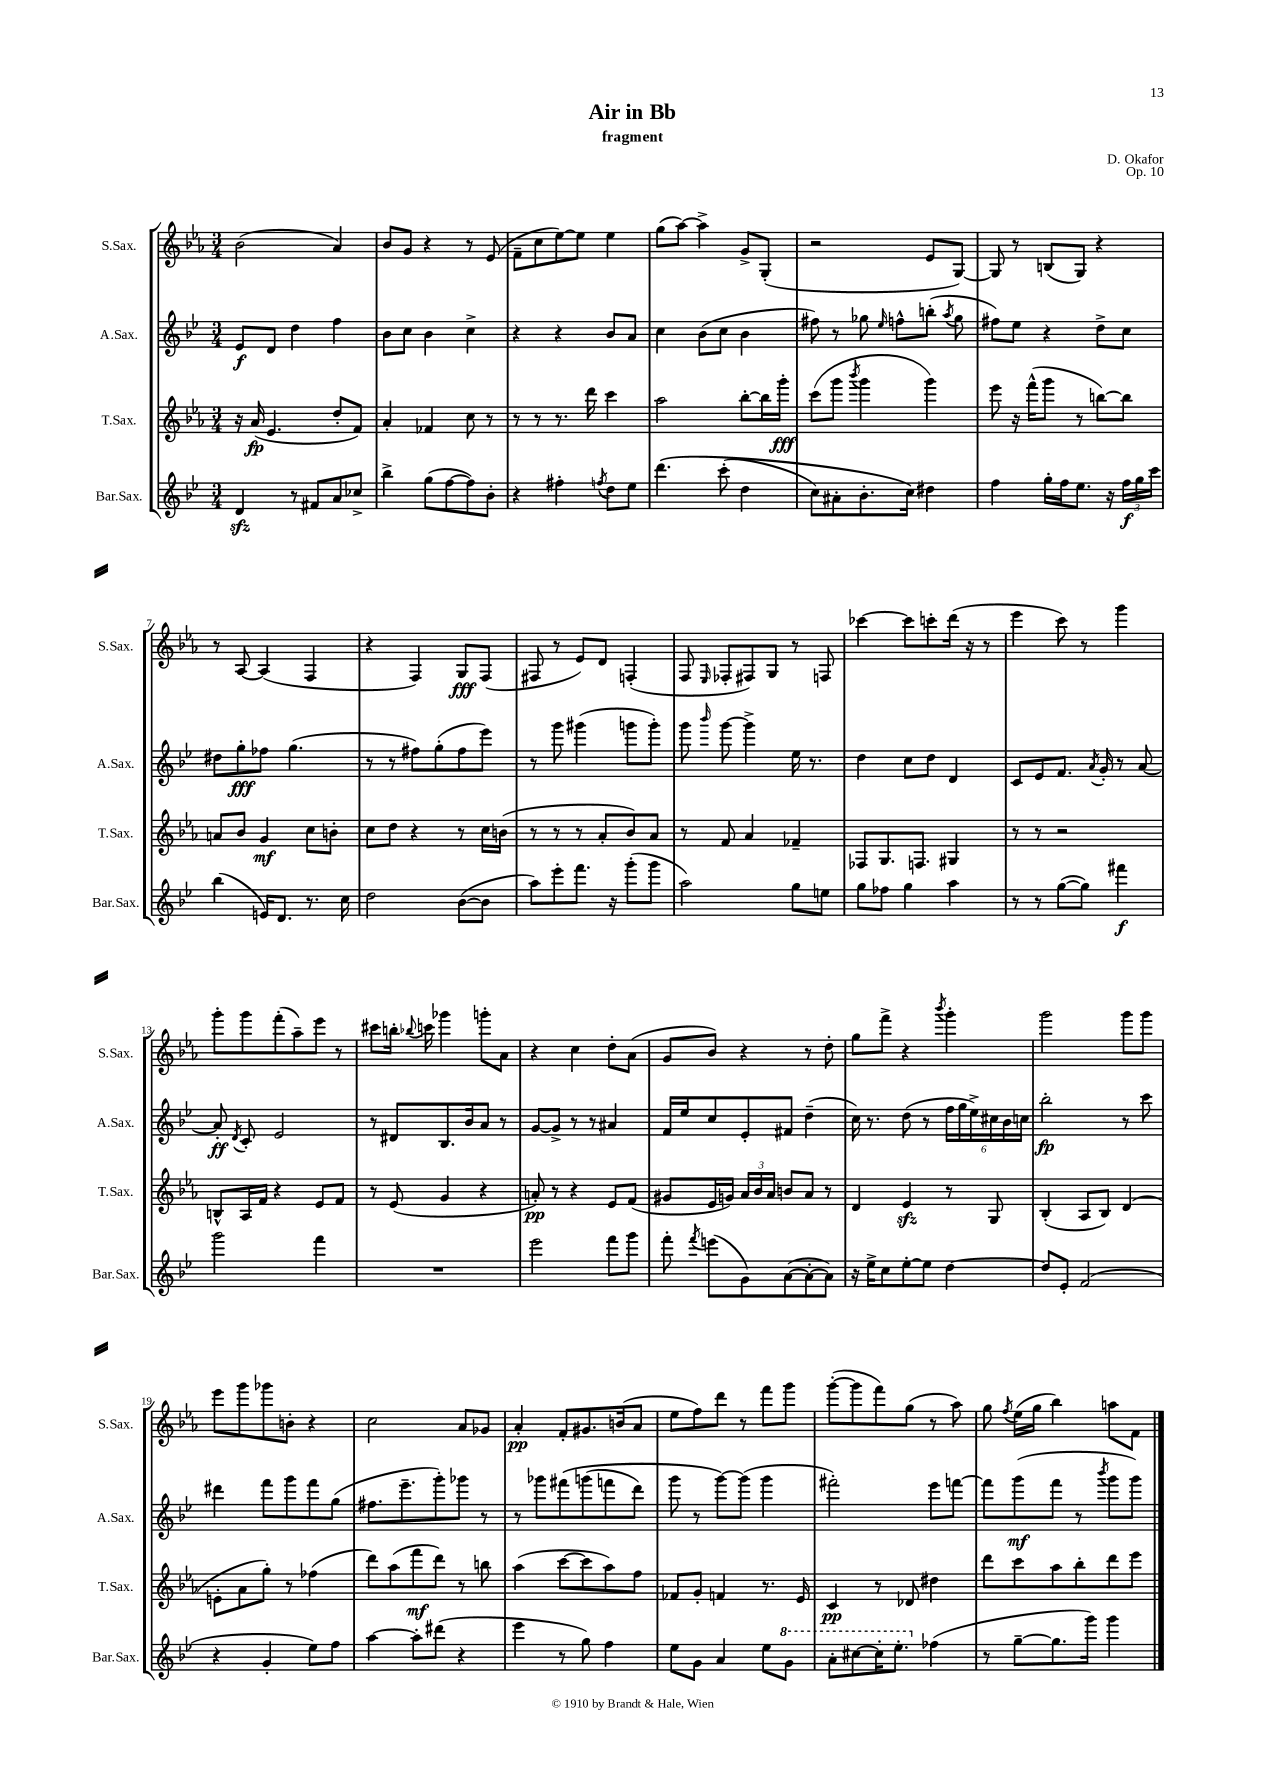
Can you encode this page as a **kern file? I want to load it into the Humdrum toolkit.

**kern	**kern	**kern	**kern
*staff4	*staff3	*staff2	*staff1
*clefG2	*clefG2	*clefG2	*clefG2
*k[b-e-]	*k[b-e-a-]	*k[b-e-]	*k[b-e-a-]
*M3/4	*M3/4	*M3/4	*M3/4
4d/	16r	8e-/L	(2b-\
.	(16a-/	.	.
.	4.e-/	8d/J	.
8r	.	4dd\	.
8f#/L	.	.	.
8a/	8dd'/L	4ff\	4a-/)
8cc-^/J	8f/J)	.	.
=	=	=	=
4bb-^\	4a-'/	8b-\L	8b-/L
.	.	8cc\J	8g/J
(8gg\L	4f-/	4b-\	4r
[8ff\	.	.	.
8ff\])	8cc\	4cc^\	8r
8b-'\J	8r	.	(8e-/
=	=	=	=
4r	8r	4r	8f~\L
.	8r	.	8cc\
4ff#'\	8.r	4r	[8ee-\)
.	.	.	8ee-\]J
.	16ddd\	.	.
8qff/	.	.	.
8dd\L	4ccc\	8b-/L	4ee-\
8ee-\J	.	8a/J	.
=	=	=	=
&(4.ddd\	2aa-\	4cc\	(8gg\L
.	.	.	[8aa-\J)
.	.	(8b-\L	4aa-^\]
(8ccc'\	.	8cc\J	.
4dd\	[8bb-'\L	4b-\	8g^/L
.	16bb-\]L	.	(8G'/J
.	16ggg'\JJ	.	.
=	=	=	=
8cc\L)	(8ccc\L	8ff#\)	2r
8a#'\	8ggg\J	8r	.
.	8qbbb-/	.	.
8.b-'\	4ggg\	8gg-\	.
.	.	16qqee-/	.
.	.	8ff^^\L	.
16cc\Jk&)	.	.	.
4dd#\	4ggg\)	(8bb'\J	8e-/L
.	.	8qaa/	.
.	.	8gg-\	[8G/J)
=	=	=	=
4ff\	8eee-\	8ff#\L)	8G/]
.	16r	8ee-\J	8r
.	(16fff^^\LK	.	.
16gg'\LL	8ggg\J	4r	(8B/L
16ff\J	.	.	.
8.ee-\J	8r	.	8G/J)
.	[8bb\L)	8dd^\L	4r
16r	.	.	.
24ff\LL	8bb\]J	8cc\J	.
24gg\	.	.	.
24ccc\JJ	.	.	.
=	=	=	=
(4bb-\	8a/L	8dd#\L	8r
.	8b-/J	8gg'\	[8A-/
16e/LK)	4g/	8ff-\J	(4A-/]
8.d/J	.	.	.
.	.	(4.gg\	.
8.r	8cc\L	.	4F/
.	8b'\J	.	.
16cc\	.	.	.
=	=	=	=
2dd\	8cc\L	8r	4r
.	8dd\J	8r	.
.	4r	8ff#\L)	4F/)
.	.	(8gg'\	.
([8b-\L	8r	8ff#\	8G/L
8b-\]J	16cc\LL	8eee-\J)	(8F/J
.	(16b\JJ	.	.
=	=	=	=
8aa\L)	8r	8r	8F#/
8eee-'\	8r	8ggg\	8r
8.fff\J	8r	(4ggg#\	8e-/L)
.	8a-'/L	.	8d/J
16r	.	.	.
(8ggg'\L	8b-/)	8ggg\L	(4F'/
8ggg\J	8a-/J	8ggg'\J)	.
=	=	=	=
2aa\)	8r	8ggg\	8F/
.	.	16qqbbb-/	16qqE-/
.	8f/	[8ggg\	8F-'/L
.	4a-/	4ggg^\]	8F#/)
.	.	.	8G/J
8gg\L	4f-~/	16ee-\	8r
.	.	8.r	.
8ee\J	.	.	8F/
=	=	=	=
8gg\L	8F-/L	4dd\	[4ccc-\
8ff-\J	8.G/	.	.
4gg\	.	8cc\L	8ccc-\]L
.	8.F/J	.	.
.	.	8dd\J	8ccc'\
4aa\	4G#/	4d/	(16ddd\Jk
.	.	.	16r
.	.	.	8r
=	=	=	=
8r	8r	8c/L	4eee-\
8r	8r	8e-/	.
([8gg\L	2r	8.f/J	8ccc\)
8gg\]J)	.	.	8r
.	.	8qa/	.
.	.	16g'/	.
4fff#\	.	8r	4ggg\
.	.	[8a/	.
=	=	=	=
2ggg\	8B^^/L	8a'/]	8ggg'\L
.	.	8qd/	.
.	16A-/L	8c'/	8ggg\
.	16f/JJ	.	.
.	4r	2e-/	(8fff'\
.	.	.	8aa-~\)
4fff\	8e-/L	.	8eee-\J
.	8f/J	.	8r
=	=	=	=
2.r	8r	8r	8ccc#\L
.	(8e-/	8d#/L	16bb'\Jk
.	.	.	8qqbb-/
.	.	.	16ccc\
.	4g/	8.B-/	4ggg-\
.	.	16b-/k	.
.	4r	8a/J	8ggg'\L
.	.	8r	8a-\J
=	=	=	=
2eee-\	8a'/)	[8g/L	4r
.	8r	8g^/]J	.
.	4r	8r	4cc\
.	.	8r	.
8fff\L	8e-/L	4a#/	8dd'\L
8ggg\J	(8f/J	.	(8a-\J
=	=	=	=
8fff'\	8g#/L	16f/LL	8g/L
.	.	16ee-/J	.
8qfff/	.	.	.
(8eee\L	16e-/L	8cc/	8b-/J)
.	16g/JJ)	.	.
8g\)	24a-/LL	8e-'/	4r
.	24b-/	.	.
.	24a-/JJ	.	.
([8a\	8b/L	8f#/J	.
8a'\_	8a-/J	(4dd~\	8r
8a\]J)	8r	.	8dd'\
=	=	=	=
16r	4d/	16cc\)	8gg\L
16ee-^\LK	.	8.r	.
8cc\	.	.	8fff^\J
[8ee-'\	4e-/	(8dd\	4r
8ee-\]J	.	8r	.
.	.	.	8qbbb-/
[4dd\	8r	24ff\LL	4ggg'\
.	.	24gg\	.
.	.	24ee-^\)	.
.	8G/	24cc#\	.
.	.	24b-\	.
.	.	24cc\JJ	.
=	=	=	=
8dd/]L	(4B-'/	2bb-'\	2ggg\
8e-'/J	.	.	.
(2f/	8A-/L	.	.
.	8B-/J)	.	.
.	(4d/	8r	8ggg\L
.	.	8ccc\	8ggg\J
=	=	=	=
4r	8e'\L	4ddd#\	8eee-\L
.	8a-\	.	8ggg\
4g'/	8gg'\J)	8fff\L	8ggg-\
.	8r	8ggg\	8b'\J
8ee-\L)	(4ff-\	8fff\	4r
8ff\J	.	(8gg\J	.
=	=	=	=
[4aa\	8ddd\L)	8.ff#\L	2cc\
.	(8aa-\	.	.
.	.	8.eee-~\	.
8aa'\]L	8fff\	.	.
(8ddd#\J	8ddd\J)	8ggg'\)	.
4r	8r	8ggg-\J	8a-/L
.	8bb\	8r	8g-/J
=	=	=	=
4eee-\	(4aa-\	8r	4a-'/
.	.	8ggg-\L	.
8r	[8ccc\L	&(8fff#\	8f'/L
8gg\)	8ccc\]	(8ggg\	8.g#/
4ff\	8aa-\)	8fff\	.
.	.	.	(16b/k
.	8ff\J	8ddd\J)	8a-/J
=	=	=	=
8ee-\L	8f-/L	8ggg\	8ee-\L
8g\J	8g'/J	8r	8ff\)
4a/	4f/	[8ggg\L&)	8ddd\J
.	.	(8ggg\]J	8r
8ee-\L	8.r	4ggg\	8fff\L
8gg\J	.	.	8ggg\J
.	16e-/	.	.
=	=	=	=
8aa'\L	4c/	2fff#'\)	([8ggg'\L
[8ccc#\	.	.	8ggg\]
16ccc#'\]K	8r	.	8fff\)
8.eee-'\J	.	.	.
.	8d-/	.	(8gg\J
(4ff-\	4dd#\	8eee-\L	8r
.	.	[8fff\J	8aa-\)
=	=	=	=
8r	8ddd\L	8fff\]L	8gg\
.	.	.	8qff/
[8gg~\L	8ccc\	(8ggg\	(16ee-\LL
.	.	.	16gg\JJ
8.gg\]	8aa-\	8fff\J	4bb-\)
.	8bb-'\	8r	.
16ggg\Jk)	.	.	.
.	.	8qbbb-/	.
4ggg\	8ddd\	8ggg\L	8aa\L
.	8eee-\J	8ggg\J)	8f\J
==	==	==	==
*-	*-	*-	*-
